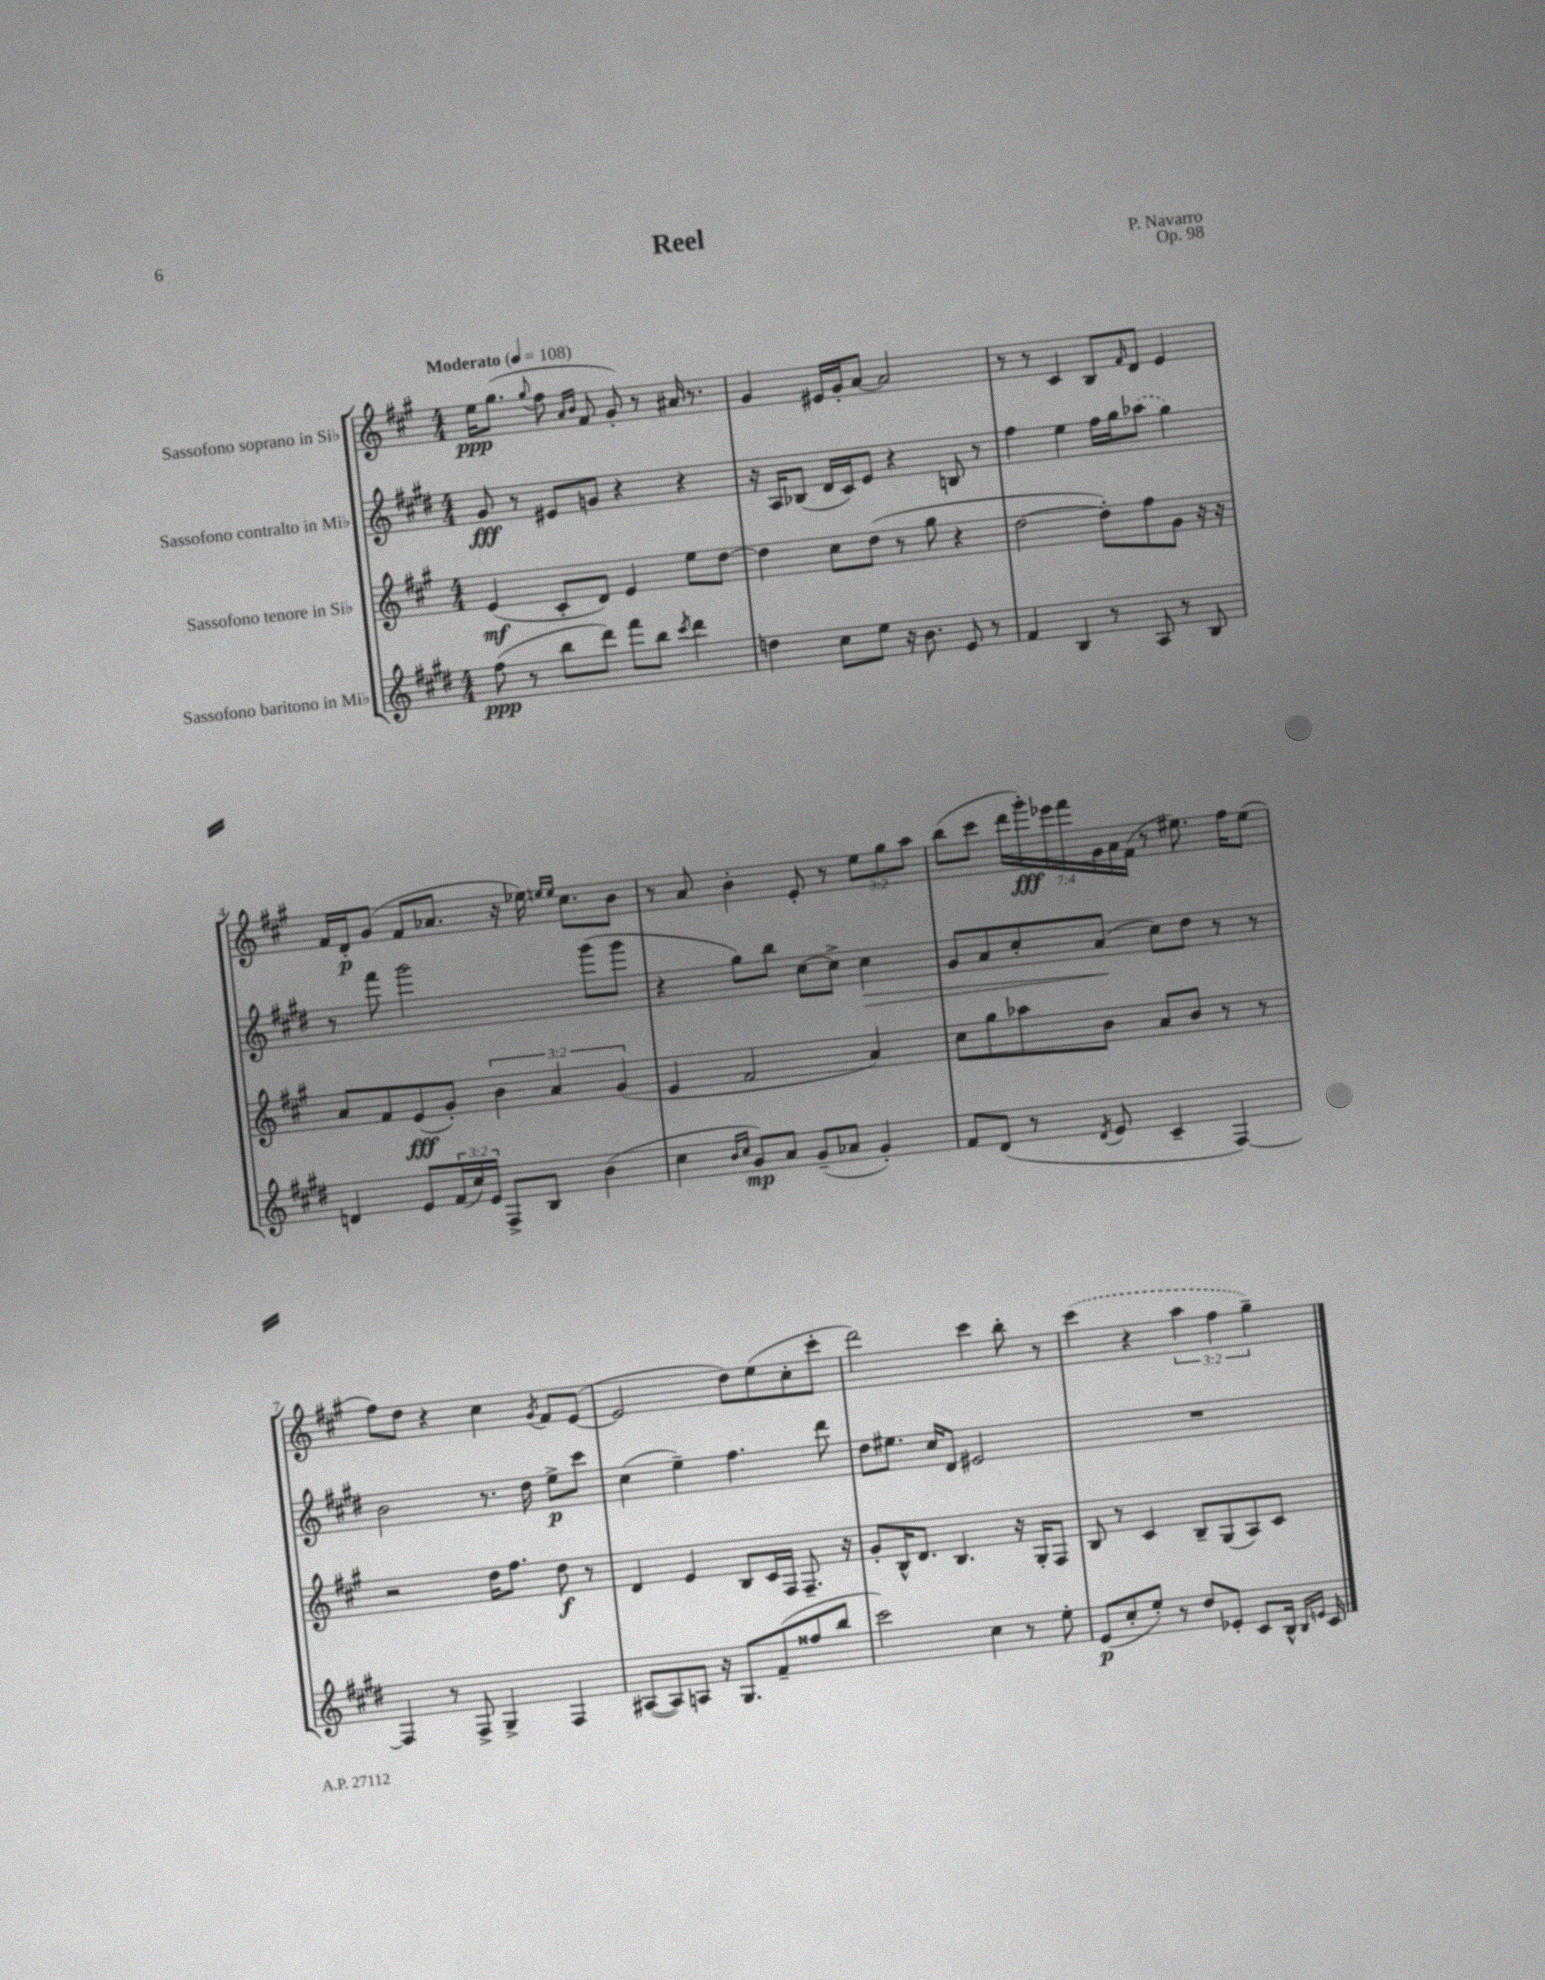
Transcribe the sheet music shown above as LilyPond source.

\header { title = "Reel" composer = "P. Navarro" opus = "Op. 98" }
<<
\new StaffGroup <<
\new Staff = "s0" \with { instrumentName = "Sassofono soprano in Sib" } {
    \clef treble \key a \major \numericTimeSignature \time 4/4 \override Staff.TupletNumber.text = #tuplet-number::calc-fraction-text \tempo "Moderato" 4 = 108
    e''16\ppp gis''8.( \appoggiatura { gis''8 } fis''8 \grace { a'16 b'16 } fis'8 gis'8-.) r8 ais'16 r8. |
    gis'4 eis'16 gis'16-. a'8~ a'2 |
    r8 r8 cis'4 b8 \grace { fis'16 } d'8 e'4 |
    fis'16 d'16-.\p gis'8( fis'8 aes'8. r16 ees''16) \grace { e''16 e''16 } cis''8. b'8 |
    r8 a'8 b'4-. e'8-. r8 \tuplet 3/2 { e''8 gis''8 a''8 } |
    b''8( cis'''8 \tuplet 7/4 { d'''16 gis'''16-.\fff) ees'''16 fis'''16 gis'16 a'16 fis'16( } r8 eis''8.) fis''16 eis''8( |
    fis''8) d''8 r4 cis''4 \acciaccatura { gis'8 } fis'8 e'8~( |
    e'2 d''8) e''8( cis''8-. cis'''8-. |
    d'''2) cis'''4 b''8-. r8 |
    \once \slurDashed cis'''4( r4 \tuplet 3/2 { a''4 fis''4 gis''4--) } \bar "|." |
}
\new Staff = "s1" \with { instrumentName = "Sassofono contralto in Mib" } {
    \clef treble \key e \major \numericTimeSignature \time 4/4
    gis'8\fff r8 eis'8 g'8 r4 r4 |
    r16 a16 bes8( dis'16 cis'16) e'8 r4 b8 r8 |
    fis''4 e''4 fis''16 gis''16 \once \slurDashed aes''8( gis''4) |
    r8 fis'''8 gis'''2 gis'''8( gis'''8 |
    r4 gis''8) b''8 cis''8~ cis''8-> cis''4\> |
    gis'8 a'8 cis''8-. a'8\!( cis''8) dis''8 r8 r8 |
    b'2 r8. dis''16 e''8->\p cis'''8 |
    cis''4( e''4--) fis''4. dis'''8 |
    dis''8 eis''8. cis''16 dis'8 eis'2 |
    R1 \bar "|." |
}
\new Staff = "s2" \with { instrumentName = "Sassofono tenore in Sib" } {
    \clef treble \key a \major \numericTimeSignature \time 4/4 \override Staff.TupletNumber.text = #tuplet-number::calc-fraction-text
    e'4\mf( cis'8-. d'8) e'4 e''8 d''8~ |
    d''4 cis''8 d''8( r8 gis''8 r4 |
    d''2~ d''8-.) fis''8 gis'8 r16 r16 |
    a'8 fis'8 e'8\fff( gis'8-.) \tuplet 3/2 { b'4 a'4 gis'4( } |
    e'4 fis'2 a'4) |
    cis''8 gis''8 aes''8 b'8 a'8 b'8 r8 r8 |
    r2 d''16 fis''8. d''8\f r8 |
    d'4 e'4 b8 cis'16 fis16 fis8.-- r16 |
    gis'8-. b16-^ d'8. b4. r16 gis16-. fis8 |
    b8 r8 cis'4 b8-- gis8( a8) cis'8 \bar "|." |
}
\new Staff = "s3" \with { instrumentName = "Sassofono baritono in Mib" } {
    \clef treble \key e \major \numericTimeSignature \time 4/4 \override Staff.TupletNumber.text = #tuplet-number::calc-fraction-text
    fis''8\ppp( r8 b''8 dis'''8) fis'''8 b''8 \acciaccatura { cis'''8 } dis'''4 |
    d''4 cis''8 e''8 r16 b'8. e'8 r8 |
    fis'4 b4 r8 a8 r8 b8 |
    d'4 e'8 \tuplet 3/2 { fis'16( cis''16) e'16 } fis8-> b8 b'4( |
    cis''4 \grace { b'16 cis''16 } gis'8\mp) a'8 gis'8--( aes'8 gis'4-.) |
    fis'8 dis'8( r8 \acciaccatura { dis'8 } e'8 cis'4-- fis4~) |
    fis4 r8 fis8-> gis4-> fis4 |
    ais8~( ais8) a8 r16 gis8. fis'8--( fisis''8 b''8 |
    cis'''2) cis''4 r8 e''8-. |
    e'8\p( cis''8-. e''8-.) r8 dis''8 ees'8-. cis'8 b16-^ \grace { b16 e'16 } cis'16 \bar "|." |
}
>>
>>
